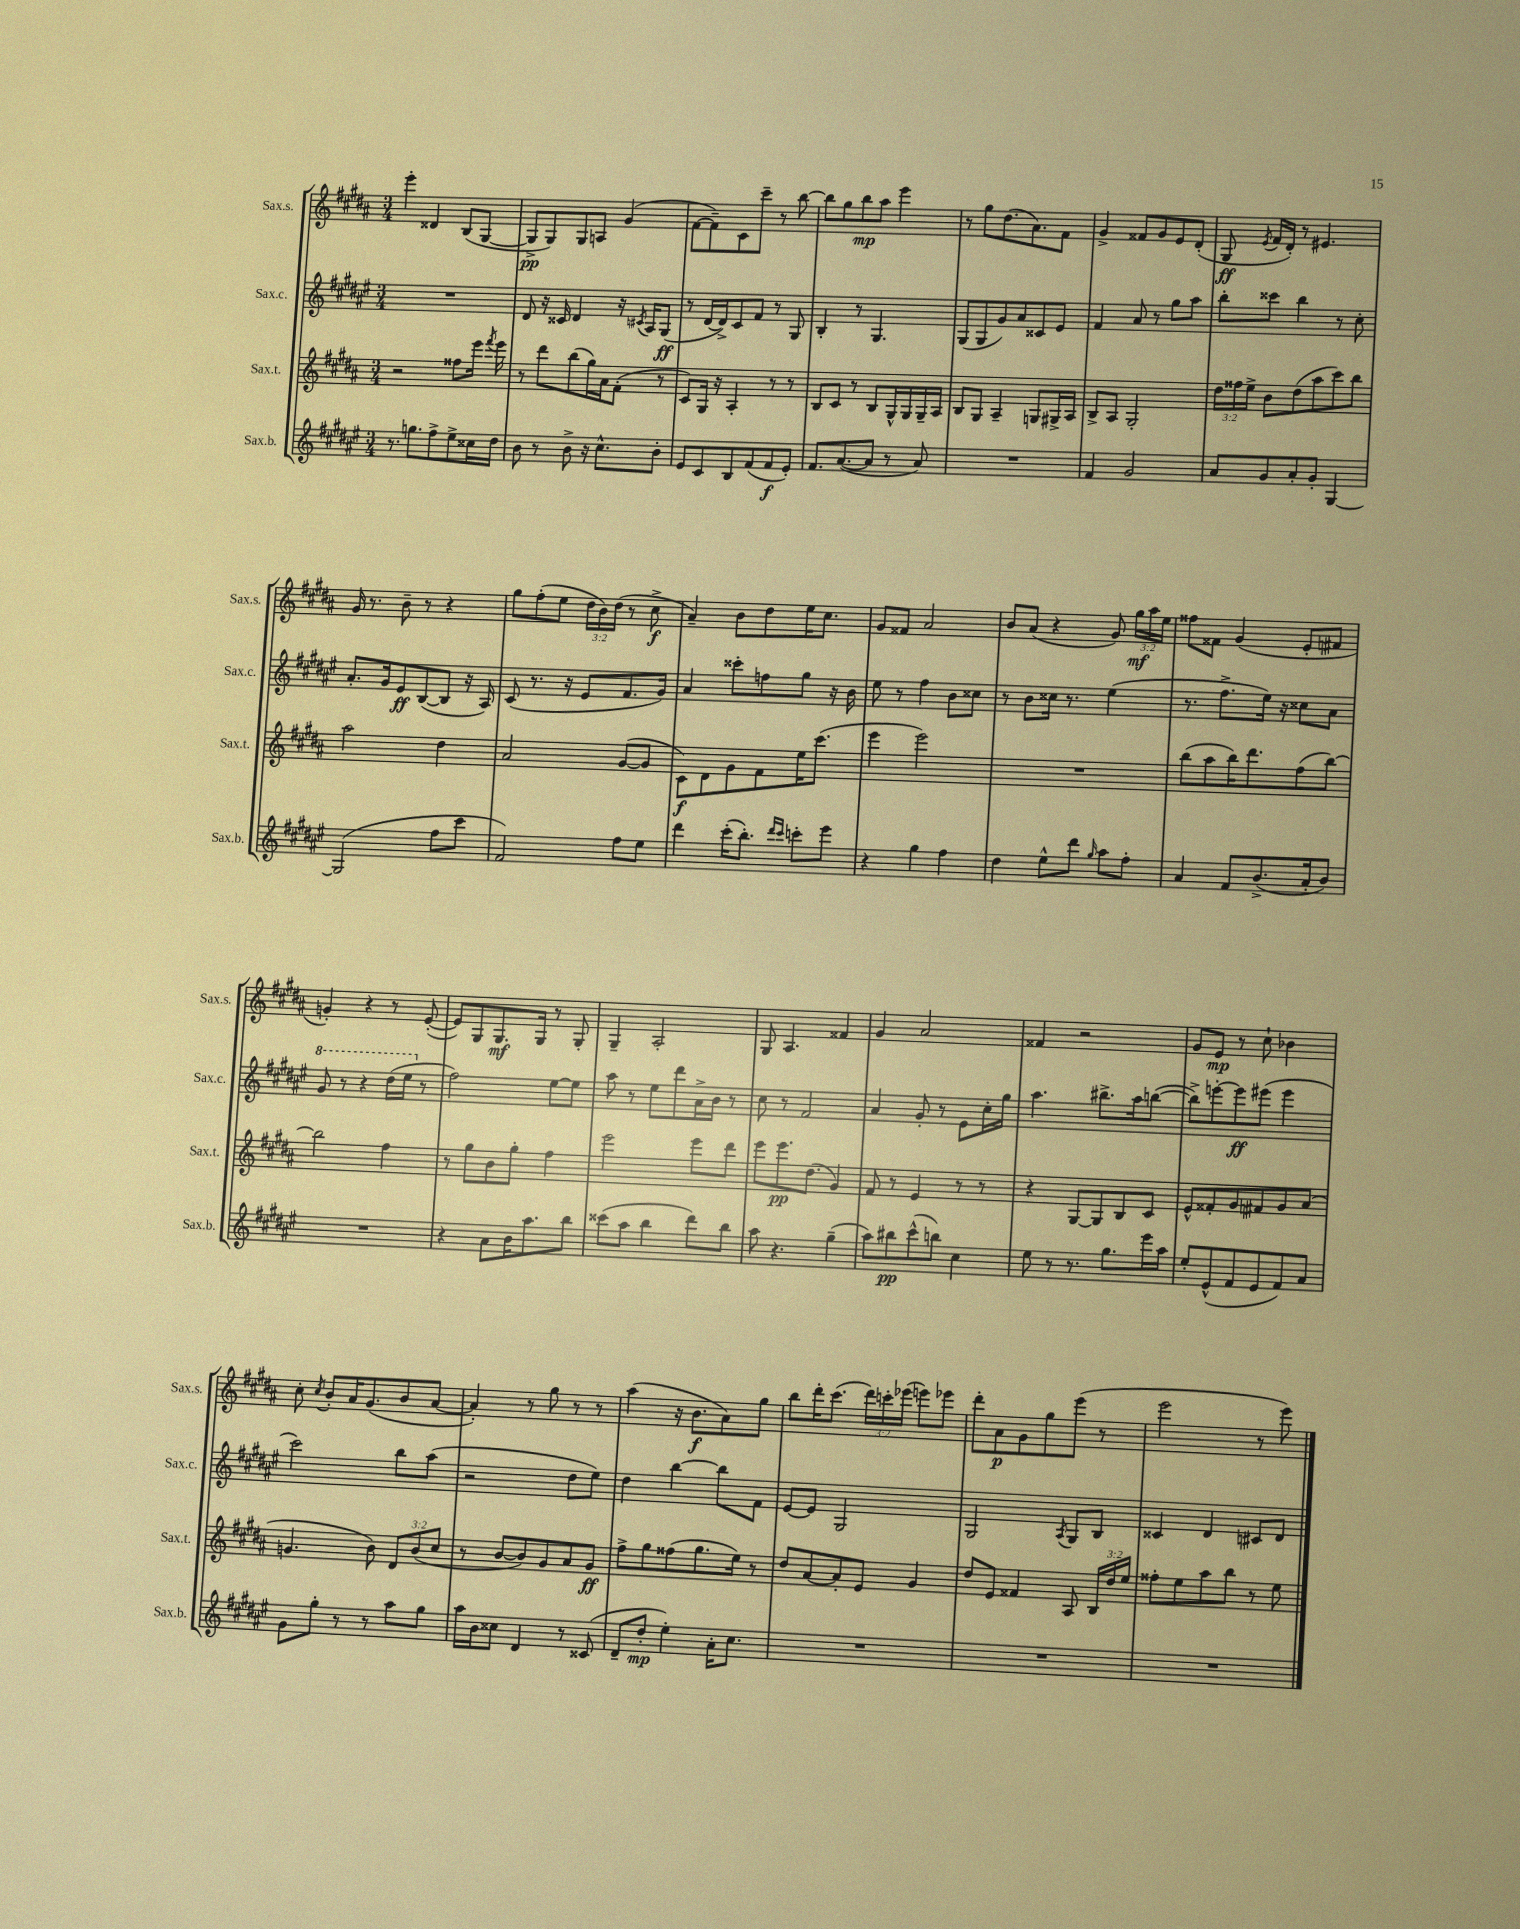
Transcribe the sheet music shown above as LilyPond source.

<<
\new StaffGroup <<
\new Staff = "s0" \with { instrumentName = "Sax.s." shortInstrumentName = "Sax.s." } {
    \clef treble \key b \major \numericTimeSignature \time 3/4 \override Staff.TupletNumber.text = #tuplet-number::calc-fraction-text
    \autoBeamOff e'''4-. disis'4 b8[( gis8]~ |
    gis8[->\pp gis8) gis8 a8] gis'4( |
    fis'8[~ fis'8--) cis'8 cis'''8]-- r8 b''8~ |
    b''8[ gis''8 b''8\mp ais''8] e'''4 |
    r8 gis''8[ dis''8.( ais'8.) fis'8] |
    gis'4-> fisis'8[ gis'8 e'8 dis'8]-.( |
    gis8\ff \acciaccatura { e'8 } fis'16[ dis'16]-.) r8 eis'4. |
    gis'16 r8. b'8-- r8 r4 |
    gis''8[ fis''8-.( e''8] \tuplet 3/2 { dis''16[ b'16) dis''16]( } r8 cis''8->\f |
    ais'4--) b'8[ dis''8 e''16 cis''8.] |
    gis'8[ fisis'8] ais'2 |
    b'8[ ais'8]( r4 gis'8) \tuplet 3/2 { gis''16[\mf ais''16 e''16] } |
    fisis''8[ fisis'8] gis'4( e'8[-. fis'8] |
    g'4-.) r4 r8 e'8~-.( |
    e'8[) gis8 gis8.\mf gis16] r8 gis8-. |
    gis4-- ais2-. |
    gis8 ais4. fisis'4 |
    gis'4 ais'2 |
    fisis'4 r2 |
    gis'8[ e'8]\mp r8 cis''8-! bes'4 |
    cis''8-. \acciaccatura { cis''8 } b'8[-. ais'16 gis'8.( b'8 ais'8]~ |
    ais'4-.) r8 gis''8 r8 r8 |
    ais''4( r16 b'8.[\f ais'8) gis''8] |
    b''8[ dis'''16-. cis'''8.]( \tuplet 3/2 { dis'''16[) c'''16-. ees'''16]( } e'''8[) ees'''8] |
    dis'''8[-. ais'8\p gis'8 gis''8 e'''8]( r8 |
    e'''2 r8 e'''8) \bar "|." |
}
\new Staff = "s1" \with { instrumentName = "Sax.c." shortInstrumentName = "Sax.c." } {
    \clef treble \key fis \major \numericTimeSignature \time 3/4
    \autoBeamOff R2. |
    dis'8 r16 cisis'16 dis'4 r16 \acciaccatura { cis'8 } ais16[ gis8]\ff( |
    r8 dis'16[~ dis'16->) cis'8 fis'8] r8 gis8 |
    b4-. r8 gis4. |
    gis8[( gis8 gis'8) ais'8 cisis'8 eis'8] |
    fis'4 ais'8 r8 gis''8[ ais''8] |
    b''8[-. cisis'''8] b''4 r8 cis''8-. |
    ais'8.[-. gis'16 eis'8\ff b8~( b8] r16 ais16) |
    cis'8( r8. r16 eis'8[ fis'8. gis'16]) |
    ais'4 cisis'''8[-. f''8 gis''8] r16 b'16 |
    eis''8 r8 fis''4 b'8[ cisis''8] |
    r8 b'8[ cisis''16] r8. eis''4( |
    r8. fis''8.[-> eis''16]) r16 cisis''8[ ais'8] |
    \ottava #1 gis''8 r8 r4 dis'''16[( eis'''16] \ottava #0 r8 |
    fis''2) eis''8[~ eis''8] |
    ais''8 r8 eis''8[ dis'''8 ais'16-> b'16] r8 |
    cis''8 r8 fis'2 |
    ais'4 gis'8-. r8 eis'8[ cis''16-. gis''16] |
    ais''4. bis''8.[-> ais''16 b''8]~( |
    b''8[->) e'''8~-. e'''8\ff eis'''8]( eis'''4 |
    cis'''2) b''8[ ais''8]( |
    r2 dis''8[ eis''8]) |
    dis''4 b''4~ b''8[ fis'8] |
    eis'8[~ eis'8] gis2 |
    gis2 \acciaccatura { ais8 } gis8[ b8] |
    cisis'4 dis'4 cis'8[ dis'8] \bar "|." |
}
\new Staff = "s2" \with { instrumentName = "Sax.t." shortInstrumentName = "Sax.t." } {
    \clef treble \key b \major \numericTimeSignature \time 3/4 \override Staff.TupletNumber.text = #tuplet-number::calc-fraction-text
    \autoBeamOff r2 fisis''8[ e'''16] \acciaccatura { fis'''8 } e'''16 |
    r8 dis'''8[ b''8( gis''16) ais'16 fis'8]-.( r8 |
    cis'8[) gis16] r16 ais4-. r8 r8 |
    b8[ cis'8] r8 b8[ gis16-^ gis16 gis16-- ais16] |
    b8[ gis8] ais4-- g8[ gis16-> ais16] |
    b8[-> ais8] gis2-. |
    \tuplet 3/2 { dis''16[ fisis''16 e''16]-> } b'8[ dis''8( ais''8 cis'''8) b''8] |
    ais''2 dis''4 |
    ais'2 gis'8[~( gis'8] |
    cis'8[\f) dis'8 gis'8 fis'8 e''16 cis'''8.]( |
    e'''4 e'''2) |
    R2. |
    b''8[( ais''8 b''16) dis'''8. fis''8( b''8]~) |
    b''2 fis''4 |
    r8 gis''8[ b'8 gis''8]-. fis''4 |
    e'''2 e'''8[ dis'''8] |
    e'''8[ e'''8.\pp dis''8.]( gis'4) |
    fis'8 r8 e'4 r8 r8 |
    r4 gis8[~ gis8 b8 cis'8] |
    e'8[-^ fisis'8-. gis'8 fis'8 gis'8 ais'8]( |
    g'4. b'8) \tuplet 3/2 { dis'8[ b'8( cis''8] } |
    r8 b'8[~ b'8) gis'8 ais'8 gis'8]\ff |
    fis''8[-> gis''8 fisis''8( gis''8. e''16]) r8 |
    dis''8[ ais'8~ ais'8-. e'8] gis'4 |
    dis''8[ e'8] fisis'4 ais8 \tuplet 3/2 { b16[ dis''16 e''16] } |
    fisis''8[-. e''8 ais''8 b''8] r8 e''8 \bar "|." |
}
\new Staff = "s3" \with { instrumentName = "Sax.b." shortInstrumentName = "Sax.b." } {
    \clef treble \key fis \major \numericTimeSignature \time 3/4
    \autoBeamOff r8. g''8.[ fis''8-> eis''8-> cisis''16 dis''16] |
    b'8 r8 b'8-> r16 cis''8.[-^ b'8]-. |
    eis'8[ cis'8 b8 fis'8( fis'8\f eis'8]-.) |
    fis'8.[ ais'8.~( ais'8] r8 ais'8) |
    R2. |
    fis'4 gis'2 |
    ais'8[ gis'8 ais'8-. gis'8]-. gis4~ |
    gis2( fis''8[ cis'''8] |
    fis'2) fis''8[ eis''8] |
    dis'''4 cis'''16[-.( b''8.]-.) \grace { dis'''16[ cis'''16] } c'''8[-. eis'''8] |
    r4 gis''4 fis''4 |
    dis''4 eis''8[-^ dis'''8] \grace { gis''16 } ais''8[ fis''8]-. |
    ais'4 fis'8[ b'8.->( ais'16-. b'8]) |
    R2. |
    r4 ais'8[ b'16 ais''8. b''8] |
    cisis'''8[( ais''8] b''4 dis'''8[) b''8] |
    ais''8 r4. gis''4--( |
    ais''8[) bis''8\pp cis'''8-^( b''8]) cis''4 |
    eis''8 r8 r8. gis''8.[ eis'''16 ais''16] |
    eis''8[-. eis'8-^( fis'8 eis'8 fis'8) ais'8] |
    gis'8[ gis''8]-. r8 r8 ais''8[ gis''8] |
    ais''16[ b'16 cisis''8] dis'4 r8 cisis'8( |
    dis'8[-- dis''8]-.\mp eis''4-.) ais'16[-. cis''8.] |
    R2. |
    R2. |
    R2. \bar "|." |
}
>>
>>
\layout { \context { \Score \remove "Bar_number_engraver" } }
